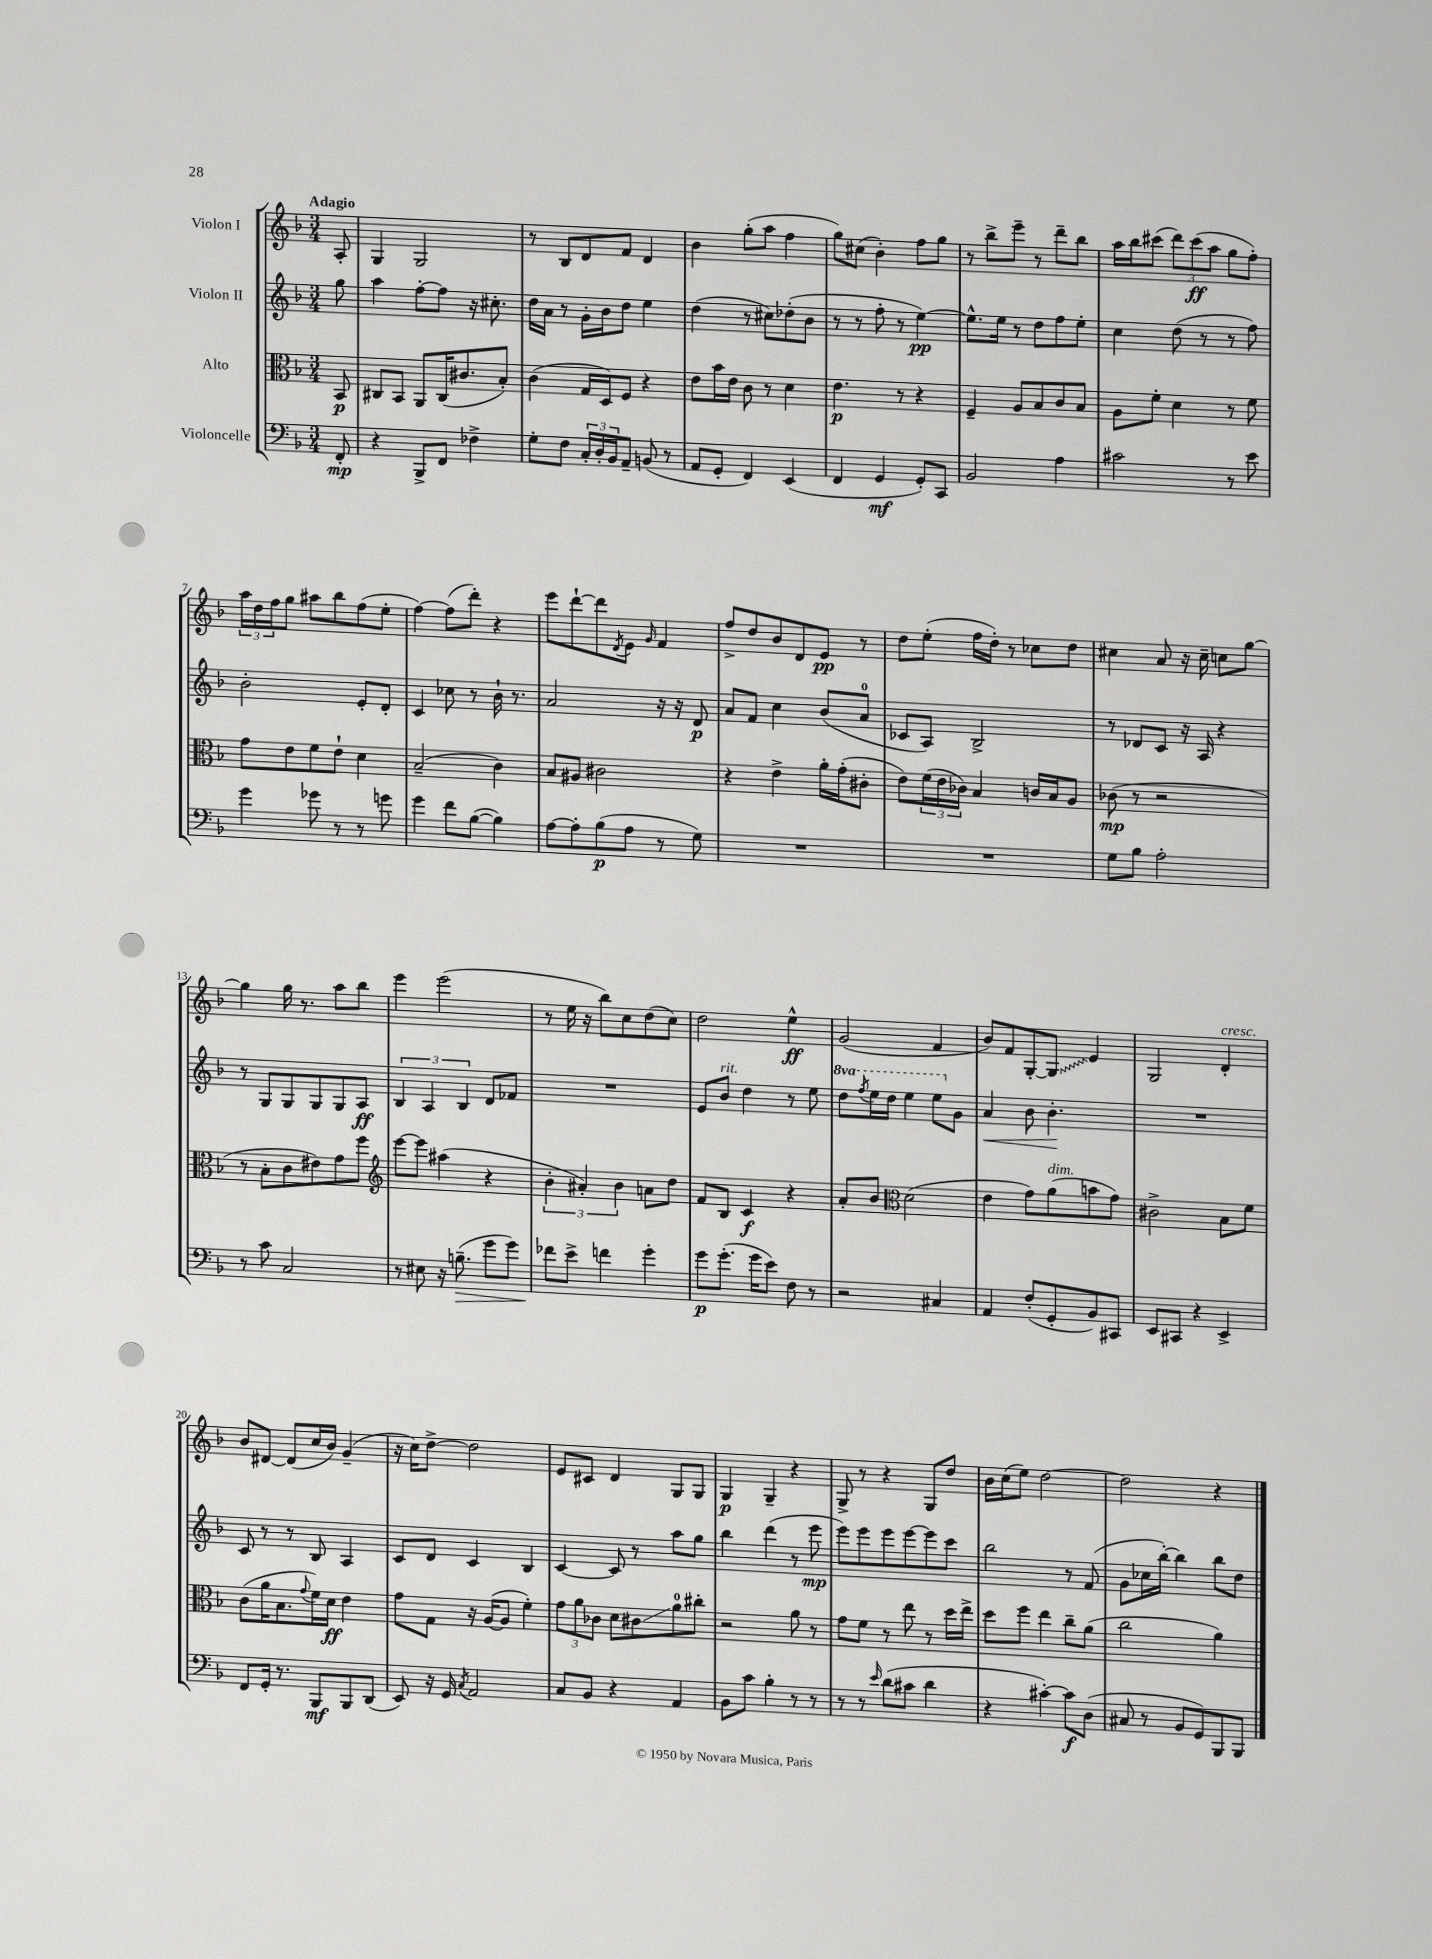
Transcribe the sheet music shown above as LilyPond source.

<<
\new StaffGroup <<
\new Staff = "s0" \with { instrumentName = "Violon I" } {
    \clef treble \key f \major \numericTimeSignature \time 3/4 \partial 8 \tempo "Adagio"
    a8-. |
    g4 g2 |
    r8 bes8 d'8 f'8 d'4 |
    bes'4 g''8-.( a''8 f''4 |
    g''8) cis''8( bes'4-.) f''8 g''8 |
    r8 bes''8-> e'''8-- r8 d'''8-- bes''8 |
    a''16 bes''16 cis'''8( \tuplet 3/2 { d'''8) cis'''8\ff( a''8 } g''8 f''8-.) |
    \tuplet 3/2 { a''16 d''16 f''16 } g''8 ais''8 bes''8 f''8( e''8-. |
    f''4~) f''8( d'''8-.) r4 |
    e'''8 d'''8~-! d'''8 \acciaccatura { d'8 } e'8 \grace { g'16 } f'4 |
    f''8-> d''8 bes'8 d'8 e'8\pp r8 |
    d''8 e''8-.( f''16 d''16-.) r8 ces''8 d''8 |
    cis''4 a'8 r16 cis''16-- c''8 g''8~ |
    g''4 g''16 r8. a''8 bes''8 |
    e'''4 e'''2( |
    r8 e''16 r16 bes''8) c''8 d''8( c''8) |
    d''2 e''4-^\ff |
    g'2( f'4 |
    bes'8) f'8 g8~-. \once \override Glissando.style = #'zigzag g8\glissando e'4 |
    g2 d'4-.^\markup { \italic "cresc." } |
    bes'8 dis'8~ dis'8( c''16 bes'16) g'4--( |
    r16 c''16) d''8~-> d''2 |
    e'8 cis'8 d'4 g8 g8 |
    g4\p g4-- r4 |
    g8-> r8 r4 g8 d''8 |
    bes'16 c''16( e''8) d''2~ |
    d''2 r4 \bar "|." |
}
\new Staff = "s1" \with { instrumentName = "Violon II" } {
    \clef treble \key f \major \numericTimeSignature \time 3/4 \set Staff.ottavationMarkups = #ottavation-simple-ordinals \partial 8
    g''8 |
    a''4 f''8~-. f''8 r16 cis''8.-. |
    d''16 a'16 r8 g'16-. bes'16 d''8 e''4 |
    d''4( r8 cis''8) des''8-.( bes'8 |
    r8 r8 f''8-. r8 e''4~\pp) |
    e''8.-^ e''16 r8 d''8 f''8 e''8-. |
    c''4 d''8( r8 r8 f''8) |
    bes'2-. e'8-. d'8-. |
    c'4 ces''8 r8 bes'16-! r8. |
    a'2 r16 r16 d'8\p |
    a'8 f'8 c''4 bes'8( a'8-0 |
    ces'8 a8) bes2-> |
    r8 des'8 c'8 r16 a16 r4 |
    r8 g8 g8 g8 g8 a8\ff |
    \tuplet 3/2 { bes4 a4 bes4 } d'8 fes'8 |
    R2. |
    e'8 bes'8^\markup { \italic "rit." } d''4 r8 e''8 |
    \ottava #1 d'''8 \acciaccatura { f'''8 } e'''16 d'''16 e'''4 e'''8 \ottava #0 g'8 |
    a'4\< bes'8 bes'4.-.\! |
    R2. |
    c'8 r8 r8 bes8 a4 |
    c'8 d'8 c'4 bes4 |
    c'4~ c'8 r8 a''8 g''8 |
    bes''4 d'''4( r8 e'''8\mp |
    e'''8) e'''8 e'''8 e'''8~ e'''8 c'''8 |
    bes''2 r8 f'8( |
    g'8 ces''16 bes''16~-.) bes''4 bes''8 d''8 \bar "|." |
}
\new Staff = "s2" \with { instrumentName = "Alto" } {
    \clef alto \key f \major \numericTimeSignature \time 3/4 \partial 8
    bes,8\p |
    cis8 bes,8 a,8 cis16( cis'8. bes8-.) |
    c'4( g16 d16) f8 r4 |
    e'8 bes'16 e'16 c'8 r8 d'4 |
    e'4.\p r8 r4 |
    f4-- a8 bes8 c'8 bes8 |
    a8 f'8-. d'4 r8 f'8 |
    g'8 e'8 f'8 e'8-! d'4 |
    bes2--( c'4) |
    bes8 ais8 cis'2 |
    r4 e'4-> a'16-. g'16-.( cis'8-. |
    e'8) \tuplet 3/2 { f'16( e'16 ces'16) } bes4 c'16 bes16 a8 |
    ces'8\mp( r8 r2 |
    r8 bes8-. c'8 eis'8) g'8 f''8 |
    \clef treble e'''8~ e'''8 ais''4( r4 |
    \tuplet 3/2 { bes'4-. ais'4-.) bes'4 } a'8 d''8 |
    f'8 bes8 c'4\f r4 |
    a'8-. bes'8 \clef alto d'2( |
    e'4 g'8) a'8^\markup { \italic "dim." }( b'8 g'8) |
    cis'2-> bes8 f'8 |
    c'8( a'16 bes8. \appoggiatura { g'8 } f'16) d'16\ff e'4 |
    g'8 g8 r16 a16~( a8 f'4-.) |
    \tuplet 3/2 { g'8 a'8 ces'8 } d'8 cis'8\glissando a'8-0 cis''8-. |
    r2 a'8 r8 |
    g'8 f'8 r8 e''8 r8 d''16 e''16-> |
    d''8 f''8 e''4 c''8-- a'8( |
    c''2 a'4) \bar "|." |
}
\new Staff = "s3" \with { instrumentName = "Violoncelle" } {
    \clef bass \key f \major \numericTimeSignature \time 3/4 \partial 8
    f,8-.\mp |
    r4 bes,,8-> f,8 fes4-> |
    g8-. f8 \tuplet 3/2 { c16-. d16-. bes,16 } a,8-- b,8( r8 |
    a,8 g,8-. f,4) e,4( |
    f,4 g,4\mf g,8-.) c,8 |
    bes,2 a4 |
    cis'2 r8 e'8 |
    g'4 ges'8 r8 r8 g'8 |
    g'4 f'8 bes8~( bes4) |
    a8~ a8-. bes8\p( a8 r8 g8) |
    R2. |
    R2. |
    g8 bes8 a2-. |
    r8 c'8 c2 |
    r8 eis8 r16 b8.--\>( g'8 g'8) |
    fes'8\! e'8-> f'4 g'4-. |
    g'8\p g'8.-.( g'16 e'8) f8 r8 |
    r2 cis4 |
    a,4 f8-.( g,8-. bes,8) cis,8 |
    e,8 cis,8 r4 e,4-> |
    f,8 g,16-. r8. bes,,8\mf bes,,8 d,8( |
    e,8) r16 g,16 \acciaccatura { c8 } a,2 |
    c8 bes,8 r4 a,4 |
    bes,8 c'8 bes4-. r8 r8 |
    r8 r8 \grace { e'16 } d'8( cis'8 d'4 |
    r4 cis'4~-.) cis'8\f d8( |
    cis8 r8 bes,8 g,8) bes,,8 bes,,8 \bar "|." |
}
>>
>>
